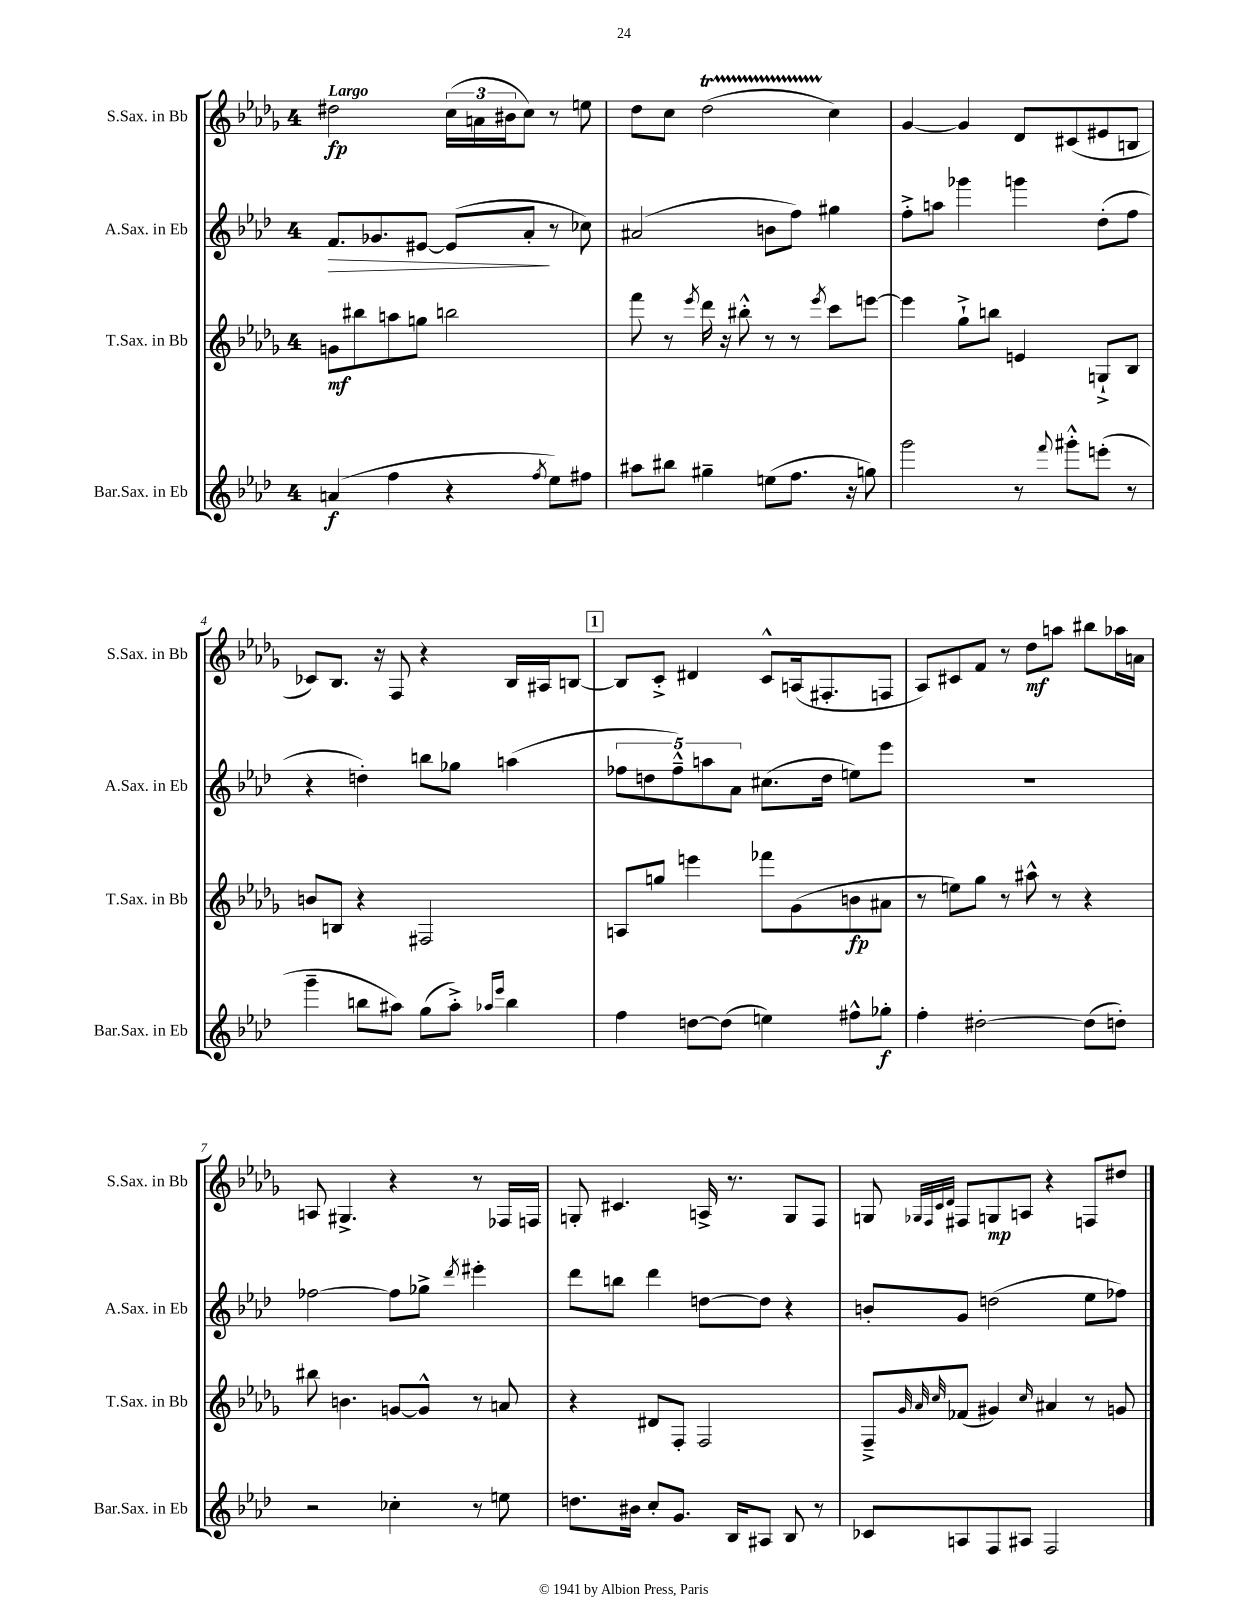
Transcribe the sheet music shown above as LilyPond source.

<<
\new StaffGroup <<
\new Staff = "s0" \with { instrumentName = "S.Sax. in Bb" shortInstrumentName = "S.Sax. in Bb" } {
    \clef treble \key des \major \once \override Staff.TimeSignature.style = #'single-digit \time 4/4 \tempo "Largo"
    dis''2\fp \tuplet 3/2 { c''16( a'16 bis'16 } c''8) r8 e''8 |
    des''8 c''8 des''2\startTrillSpan( c''4\stopTrillSpan) |
    ges'4~ ges'4 des'8 cis'8( eis'8 b8 |
    ces'8) bes8. r16 f8 r4 bes16 ais16 b8~ |
    \mark \markup { \box "1" } b8 c'8-.-> dis'4 c'8-^ a16( fis8.-. f8 |
    aes8) cis'8 f'8 r8 des''8\mf a''8 bis''8 aes''16 a'16 |
    a8 gis4.-> r4 r8 fes16 f16 |
    g8-. cis'4. a16-> r8. g8 f8 |
    g8 \grace { ges32 f32 c'32 des'32 } fis8 g8\mp a8 r4 f8 dis''8 \bar "|." |
}
\new Staff = "s1" \with { instrumentName = "A.Sax. in Eb" shortInstrumentName = "A.Sax. in Eb" } {
    \clef treble \key aes \major \once \override Staff.TimeSignature.style = #'single-digit \time 4/4
    f'8.\> ges'8. eis'8~ eis'8( aes'8-.\! r8 ces''8) |
    ais'2( b'8 f''8) gis''4 |
    f''8-.-> a''8 ges'''4 g'''4 des''8-.( f''8 |
    r4 d''4-.) b''8 ges''8 a''4( |
    \mark \markup { \box "1" } \tuplet 5/4 { fes''8 d''8 fes''8---^) a''8 aes'8 } cis''8.( d''16 e''8) ees'''8 |
    R1 |
    fes''2~ fes''8 ges''8-> \acciaccatura { des'''8 } eis'''4-. |
    des'''8 b''8 des'''4 d''8~ d''8 r4 |
    b'8-. g'8 d''2( ees''8 fes''8) \bar "|." |
}
\new Staff = "s2" \with { instrumentName = "T.Sax. in Bb" shortInstrumentName = "T.Sax. in Bb" } {
    \clef treble \key des \major \once \override Staff.TimeSignature.style = #'single-digit \time 4/4
    g'8\mf bis''8 a''8 g''8 b''2 |
    f'''8 r8 \acciaccatura { ees'''8 } des'''16 r16 bis''8-.-^ r8 r8 \acciaccatura { ees'''8 } c'''8 e'''8~ |
    e'''4 ges''8-!-> b''8 e'4 g8-!-> bes8 |
    b'8 b8 r4 fis2 |
    \mark \markup { \box "1" } a8 g''8 e'''4 fes'''8 ges'8( b'8\fp ais'8 |
    r8 e''8) ges''8 r8 ais''8-^ r8 r4 |
    bis''8 b'4. g'8~ g'8-^ r8 a'8 |
    r4 dis'8 f8-. f2 |
    f8---> \grace { ges'32 aes'32 c''32 } fes'8( gis'4) \grace { c''16 } ais'4 r8 g'8 \bar "|." |
}
\new Staff = "s3" \with { instrumentName = "Bar.Sax. in Eb" shortInstrumentName = "Bar.Sax. in Eb" } {
    \clef treble \key aes \major \once \override Staff.TimeSignature.style = #'single-digit \time 4/4
    a'4\f( f''4 r4 \acciaccatura { f''8 } ees''8) fis''8 |
    ais''8 bis''8 gis''4-- e''8( f''8. r16 g''8) |
    g'''2 r8 \appoggiatura { f'''8 } gis'''8-.-^ e'''8-.( r8 |
    g'''4-- b''8 ais''8) g''8( ais''8-.->) \grace { aes''16 ees'''16 } b''4 |
    \mark \markup { \box "1" } f''4 d''8~ d''8( e''4) fis''8-^ ges''8-.\f |
    f''4-. dis''2~-. dis''8( d''8-.) |
    r2 ces''4-. r8 e''8 |
    d''8. bis'16 c''8-. g'8. bes16 ais8 bes8 r8 |
    ces'8 a8 f8 ais8 f2 \bar "|." |
}
>>
>>
